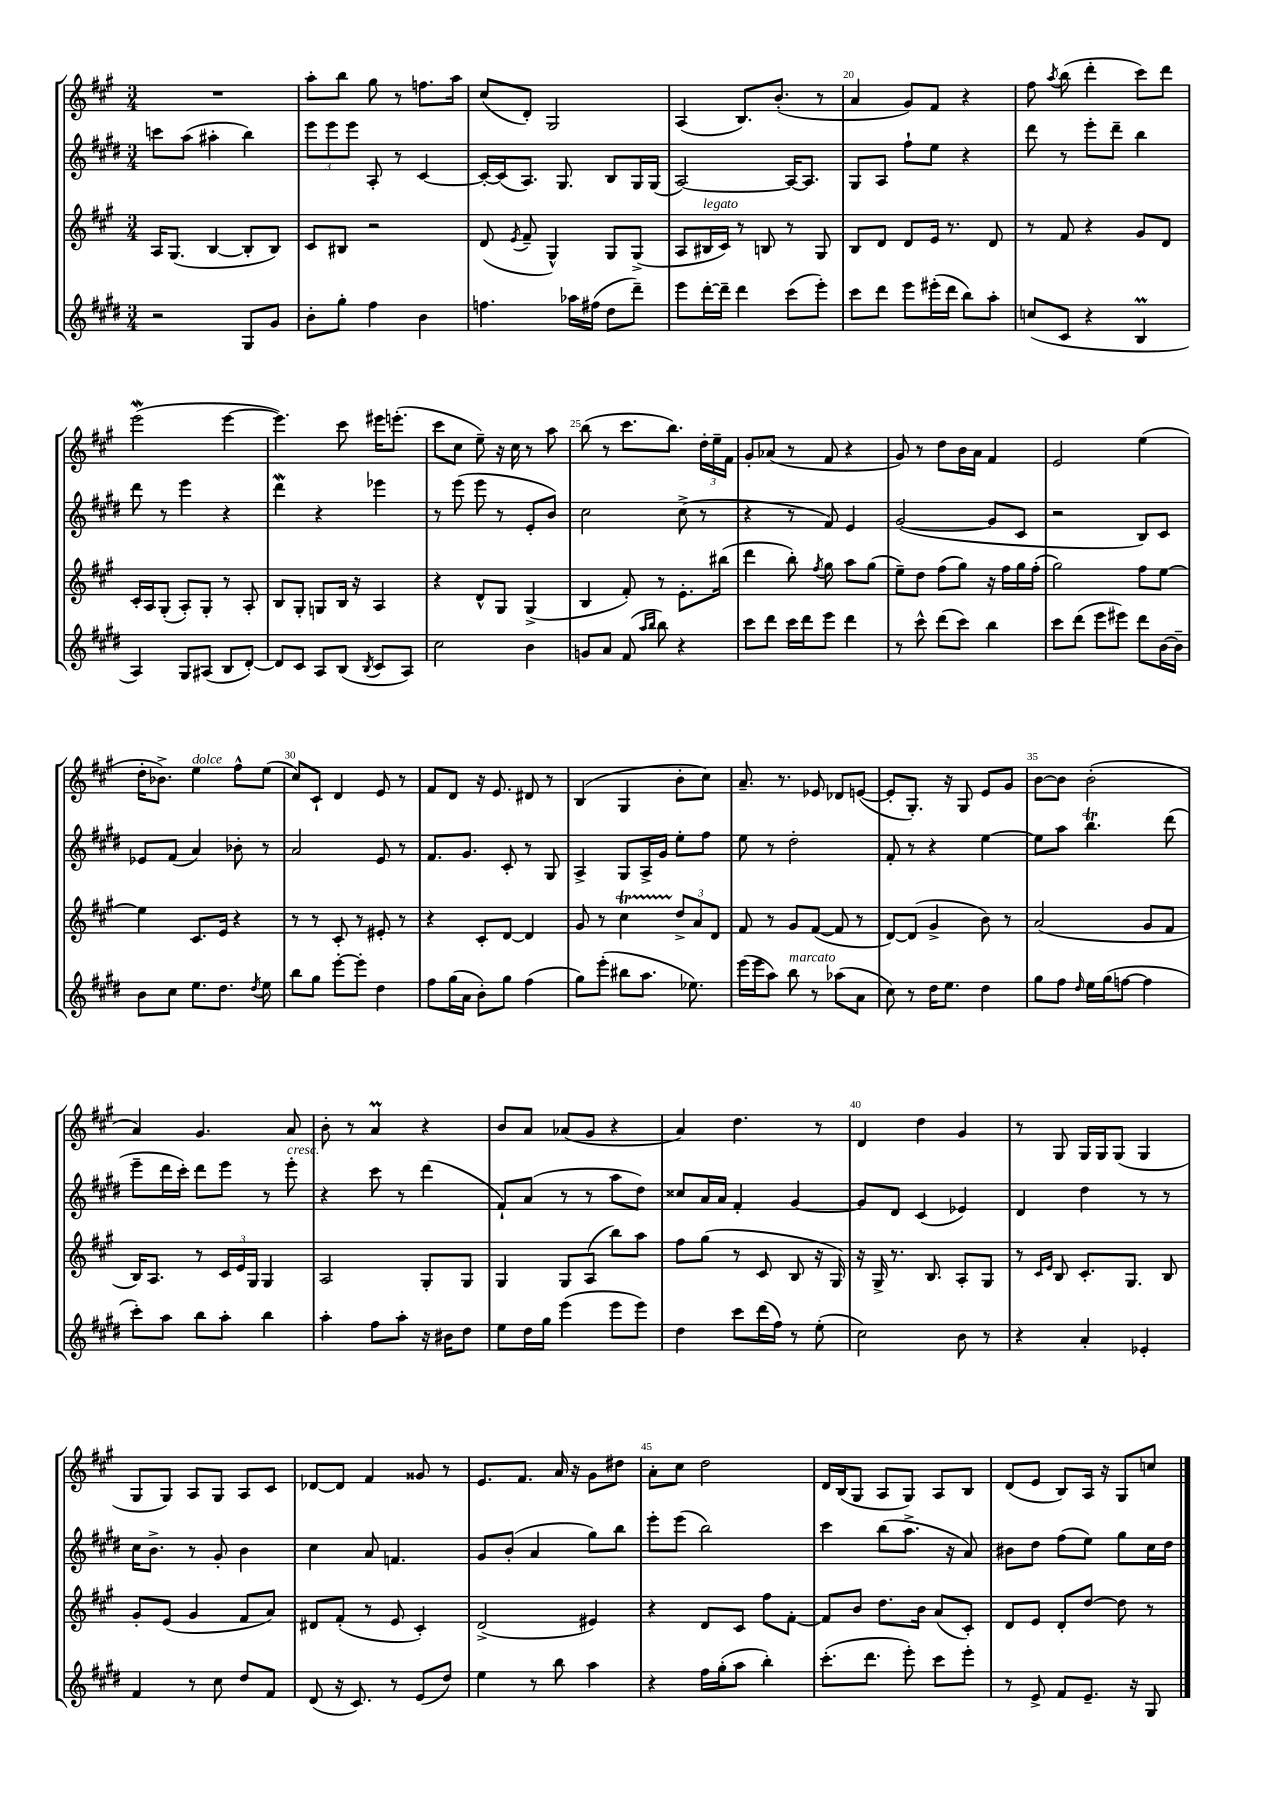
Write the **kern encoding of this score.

**kern	**kern	**kern	**kern
*staff4	*staff3	*staff2	*staff1
*clefG2	*clefG2	*clefG2	*clefG2
*k[f#c#g#d#]	*k[f#c#g#]	*k[f#c#g#d#]	*k[f#c#g#]
*M3/4	*M3/4	*M3/4	*M3/4
2r	16A	8ccc	2.r
.	(8.G#	.	.
.	.	(8aa	.
.	[4B	4aa#'	.
8G#	8B']	4bb)	.
8g#	8B)	.	.
=	=	=	=
8b'	8c#	12eee	8aa'
.	.	12eee	.
8gg#'	8B#	.	8bb
.	.	12eee	.
4ff#	2r	8A'	8gg#
.	.	8r	8r
4b	.	[4c#	8.ff
.	.	.	16aa
=	=	=	=
4.ff	(8d	16c#'_	(8cc#
.	.	(16c#]	.
.	8qe	.	.
.	8f#~	8.A)	8d')
.	4G#^^)	.	2G#
.	.	8.G#	.
16aa-	.	.	.
(16ff#	.	.	.
8dd#	8G#	8B	.
8ddd#~)	(8G#^	16G#	.
.	.	(16G#	.
=	=	=	=
8eee	8A	[2A)	(4A
[16ddd#'	16B#	.	.
16ddd#~]	16c#)	.	.
4ddd#	8r	.	8.B)
.	8B	.	.
.	.	.	(8.b'
(8ccc#	8r	16A_	.
.	.	8.A]	.
8eee')	8G#	.	8r
=	=	=	=
8ccc#	8B	8G#	4a
8ddd#	8d	8A	.
8eee	8d	8ff#`	8g#)
(16eee#'	16e	8ee	8f#
16ddd#	8.r	.	.
8bb)	.	4r	4r
8aa'	8d	.	.
=	=	=	=
(8cc	8r	8ddd#	8ff#
.	.	.	8qaa
8c#	8f#	8r	(8bb
4r	4r	8eee'	4ddd'
.	.	8ddd#~	.
4B	8g#	4bb	8ccc#)
.	8d	.	8ddd
=	=	=	=
4A)	16c#'	8ddd#	(2eee
.	16A	.	.
.	(8G#'	8r	.
8G#	8A')	4eee	.
(8A#	8G#'	.	.
8B	8r	4r	[4eee
[8d#')	8A'	.	.
=	=	=	=
8d#]	8B	4ddd#	4.eee])
8c#	8G#'	.	.
8A	8G	4r	.
(8B	16B	.	8ccc#
.	16r	.	.
8qB	.	.	.
8c#	4A	4eee-	16eee#
.	.	.	(8.eee'
8A)	.	.	.
=	=	=	=
2cc#	4r	8r	8ccc#
.	.	(8eee	8cc#
.	8d^^	8eee	8ee~)
.	8G#	8r	16r
.	.	.	16cc#
4b	(4G#^	8e'	8r
.	.	8b)	8aa
=	=	=	=
8g	4B	2cc#	(8bb
8a	.	.	8r
(8f#	8f#')	.	8.ccc#
16qqaa	.	.	.
16qqbb	.	.	.
8bb)	8r	.	.
.	.	.	8.bb)
4r	8.e'	(8cc#^	.
.	.	8r	24dd'
.	.	.	24ee~
.	(16bb#	.	.
.	.	.	24f#
=	=	=	=
8ccc#	4ddd	4r	8g#'
8ddd#	.	.	(8a-
16ccc#	8bb')	8r	8r
16ddd#	.	.	.
.	8qff#	.	.
8eee	8gg#	8f#)	8f#
4ddd#	8aa	4e	4r
.	(8gg#	.	.
=	=	=	=
8r	8ee~)	([2g#	8g#)
8ccc#^^	8dd	.	8r
(8ddd#	(8ff#	.	8dd
8ccc#)	8gg#)	.	16b
.	.	.	16a
4bb	16r	8g#]	4f#
.	16ff#	.	.
.	16gg#	8c#	.
.	(16ff#'	.	.
=	=	=	=
8ccc#	2gg#)	2r	2e
(8ddd#	.	.	.
8eee	.	.	.
8eee#)	.	.	.
8ddd#	8ff#	8B)	(4ee
[16b	[8ee	8c#	.
16b~]	.	.	.
=	=	=	=
8b	4ee]	8e-	16dd'
.	.	.	8.b-^)
8cc#	.	(8f#	.
8.ee	8.c#	4a)	4ee
8.dd#	16e	.	.
.	4r	8b-'	8ff#^^
8qdd#	.	.	.
8ee	.	8r	(8ee
=	=	=	=
8bb	8r	2a	8cc#)
8gg#	8r	.	8c#`
[8eee'	8c#'	.	4d
8eee']	8r	.	.
4dd#	8e#'	8e	8e
.	8r	8r	8r
=	=	=	=
8ff#	4r	8.f#	8f#
(16gg#	.	.	8d
16a	.	8.g#	.
8b')	8c#'	.	16r
.	.	.	8.e
8gg#	[8d	8c#'	.
(4ff#	4d]	8r	8d#
.	.	8G#	8r
=	=	=	=
8gg#)	8g#	4A^	(4B
(8eee'	8r	.	.
8bb#	4cc#	8G#	4G#
8.aa	.	16A^	.
.	.	16g#	.
.	12dd^	8ee'	8b'
8.ee-)	.	.	.
.	12a	.	.
.	.	8ff#	8cc#)
.	12d	.	.
=	=	=	=
(16eee	8f#	8ee	8.a~
16eee	.	.	.
8aa)	8r	8r	.
.	.	.	8.r
8bb	8g#	2dd#'	.
8r	([8f#	.	8e-
(8aa-	8f#]	.	8d-
8a	8r	.	([8e
=	=	=	=
8cc#)	[8d)	8f#'	8e']
8r	(8d]	8r	8.G#')
16dd#	4g#^	4r	.
8.ee	.	.	16r
.	.	.	8G#
4dd#	8b)	[4ee	8e
.	8r	.	8g#
=	=	=	=
8gg#	(2a	8ee]	[8b
8ff#	.	8aa	8b]
16qqdd#	.	.	.
16ee	.	4.bb	(2b'
(16gg#	.	.	.
[8ff	.	.	.
4ff]	8g#	.	.
.	8f#	(8ddd#	.
=	=	=	=
8ccc#')	16B)	8eee~	4a)
.	8.A	.	.
8aa	.	16ddd#	.
.	.	16ccc#')	.
8bb	8r	8ddd#	4.g#
8aa'	24c#	8eee	.
.	24e	.	.
.	24G#	.	.
4bb	4G#	8r	.
.	.	8eee'	8a
=	=	=	=
4aa'	2A	4r	8b'
.	.	.	8r
8ff#	.	8ccc#	4a
8aa'	.	8r	.
16r	8G#'	(4ddd#	4r
16b#	.	.	.
8dd#	8G#	.	.
=	=	=	=
8ee	4G#	8f#`)	8b
16dd#	.	(8a	8a
16gg#	.	.	.
(4eee	8G#	8r	(8a-
.	(8A	8r	8g#
8eee	8bb)	8aa	4r
8eee)	8aa	8dd#)	.
=	=	=	=
4dd#	8ff#	8cc##	4a)
.	(8gg#	16a	.
.	.	16a	.
8ccc#	8r	4f#'	4.dd
(16ddd#	8c#	.	.
16ff#)	.	.	.
8r	8B	[4g#	.
(8ee'	16r	.	8r
.	16G#)	.	.
=	=	=	=
2cc#)	16r	8g#]	4d
.	16G#^	.	.
.	8.r	8d#	.
.	.	(4c#	4dd
.	8.B	.	.
8b	8A'	4e-)	4g#
8r	8G#	.	.
=	=	=	=
4r	8r	4d#	8r
.	16qqc#	.	.
.	16qqe	.	.
.	8B	.	8G#
4a'	8.c#'	4dd#	16G#
.	.	.	16G#
.	.	.	(8G#
.	8.G#	.	.
4e-'	.	8r	4G#
.	8B	8r	.
=	=	=	=
4f#	8g#'	16cc#	8G#
.	.	8.b^	.
.	(8e	.	8G#)
8r	4g#	8r	8A
8cc#	.	8g#'	8G#
8dd#	8f#	4b	8A
8f#	8a)	.	8c#
=	=	=	=
(8d#	8d#	4cc#	[8d-
16r	(8f#'	.	8d-]
8.c#)	.	.	.
.	8r	8a	4f#
8r	8e	4.f	.
(8e	4c#')	.	8g##
8dd#)	.	.	8r
=	=	=	=
4ee	(2d^	8g#	8.e
.	.	(8b'	.
.	.	.	8.f#
8r	.	4a	.
8bb	.	.	16a
.	.	.	16r
4aa	4e#)	8gg#)	8g#
.	.	8bb	8dd#
=	=	=	=
4r	4r	8eee'	8a'
.	.	(8eee	8cc#
16ff#	8d	2bb)	2dd
(16gg#'	.	.	.
8aa	8c#	.	.
4bb')	8ff#	.	.
.	[8f#'	.	.
=	=	=	=
(8.ccc#'	8f#]	4ccc#	16d
.	.	.	(16B
.	8b	.	8G#
8.ddd#	.	.	.
.	8.dd	(8bb	8A
8eee')	.	8.aa^	8G#)
.	16b	.	.
8ccc#	(8a	.	8A
.	.	16r	.
8eee'	8c#')	8a)	8B
=	=	=	=
8r	8d	8b#	(8d
8e^	8e	8dd#	8e
8f#	8d'	(8ff#	8B)
8.e~	[8dd	8ee)	16A
.	.	.	16r
.	8dd]	8gg#	8G#
16r	.	.	.
8G#	8r	16cc#	8cc
.	.	16dd#	.
==	==	==	==
*-	*-	*-	*-
